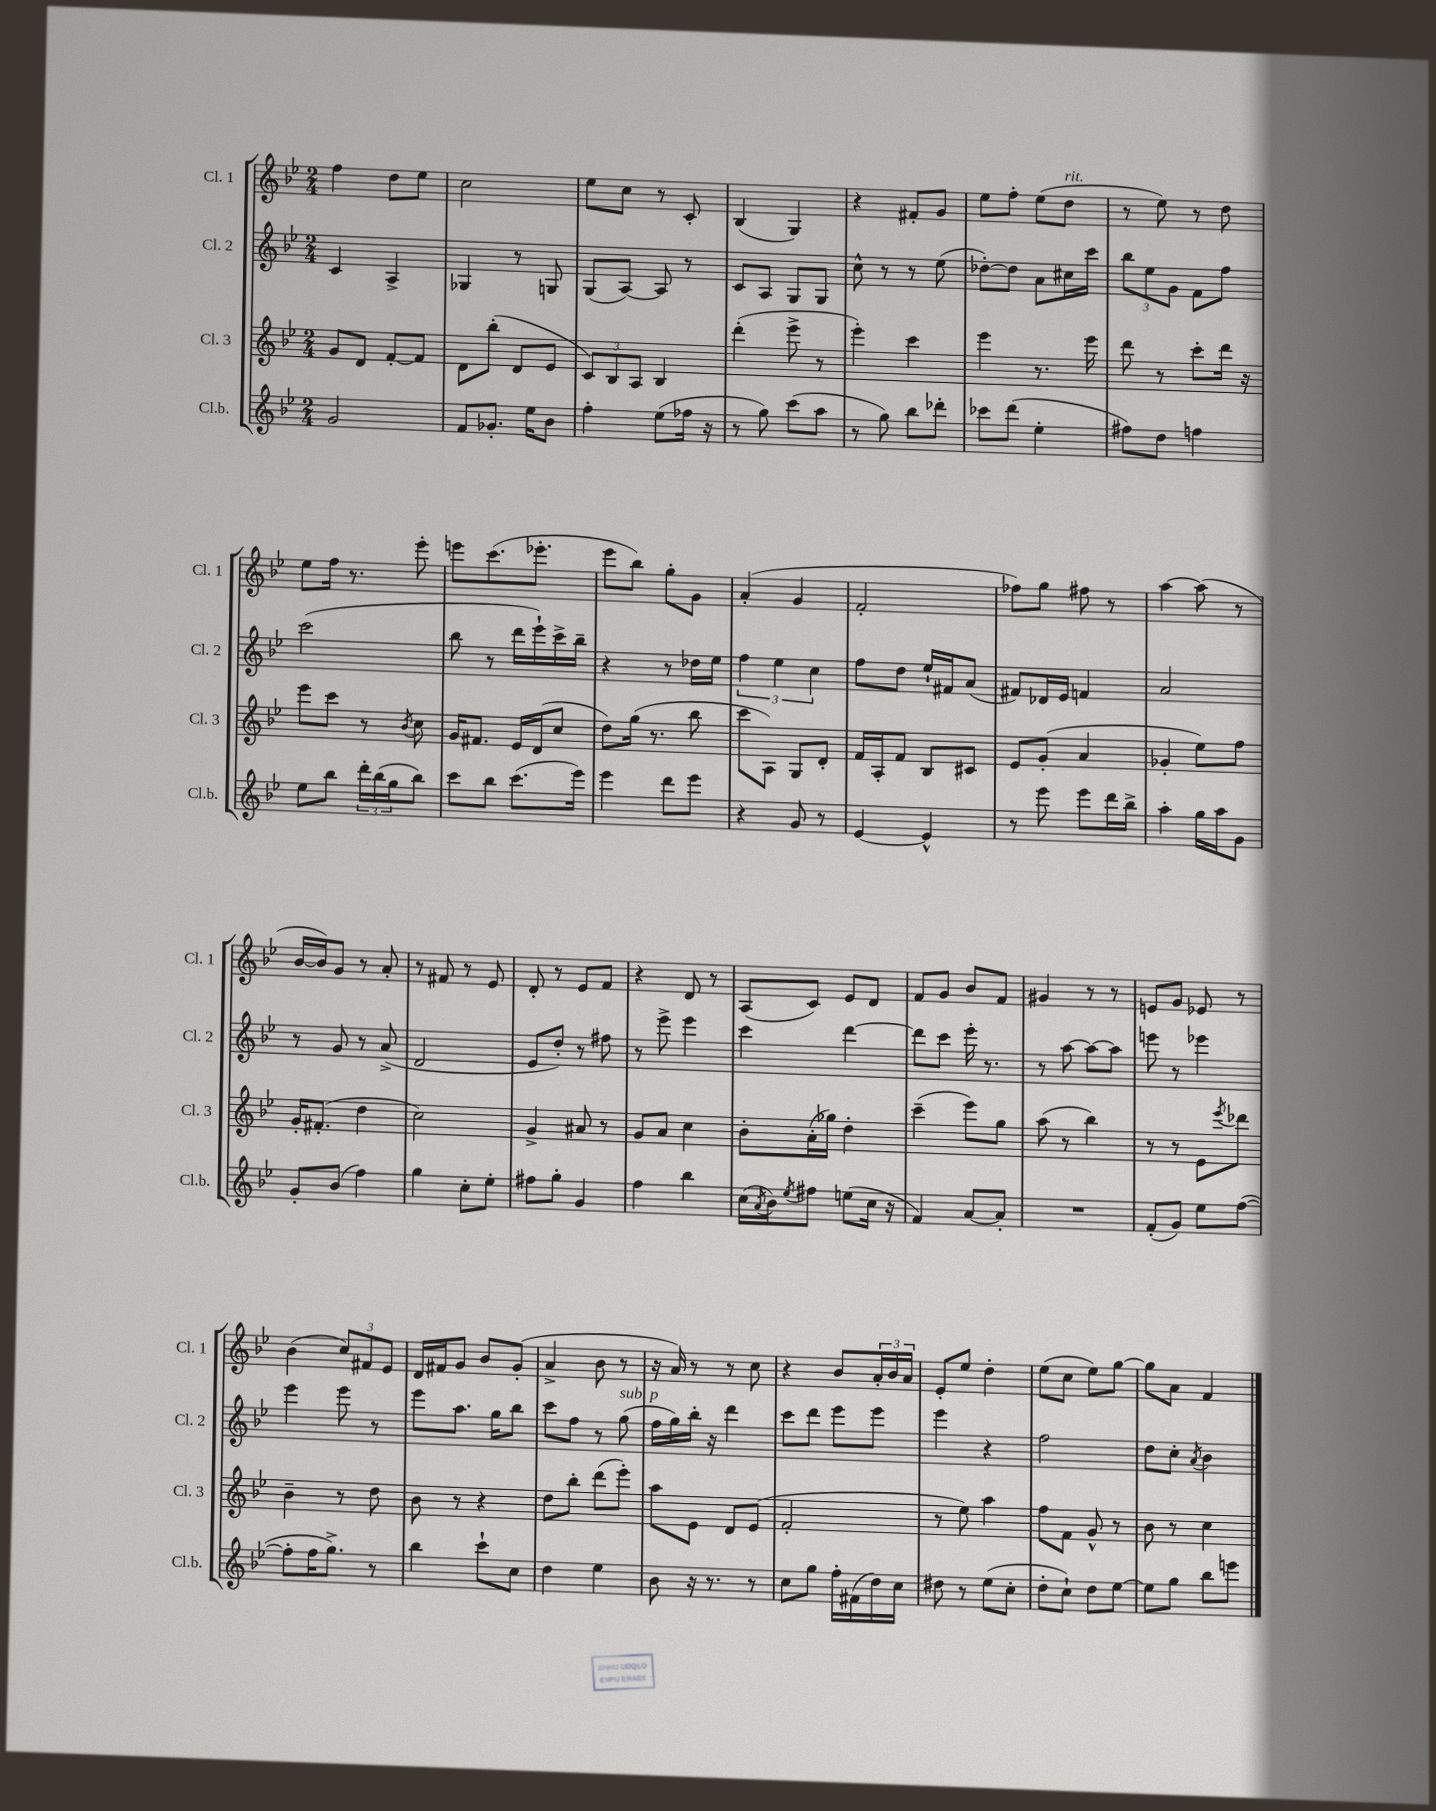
<<
\new StaffGroup <<
\new Staff = "s0" \with { instrumentName = "Cl. 1" shortInstrumentName = "Cl. 1" } {
    \clef treble \key bes \major \numericTimeSignature \time 2/4
    f''4 d''8 ees''8 |
    c''2 |
    ees''8 c''8 r8 c'8-. |
    bes4( g4) |
    r4 fis'8-. g'8 |
    ees''8 f''8-. ees''8( d''8^\markup { \italic "rit." } |
    r8 ees''8) r8 d''8 |
    ees''8 f''16 r8. ees'''8-. |
    e'''8 c'''8.( ees'''8.-. |
    ees'''8 bes''8) g''8-. g'8 |
    a'4-.( g'4 |
    f'2-. |
    fes''8) g''8 fis''8 r8 |
    a''4~ a''8( r8 |
    bes'16~ bes'16) g'8 r8 a'8-. |
    r8 fis'8 r8 ees'8 |
    d'8-. r8 ees'8 f'8 |
    r4 d'8 r8 |
    a8( c'8) ees'8 d'8 |
    f'8 g'8 bes'8 f'8 |
    gis'4 r8 r8 |
    e'8 g'8 ees'8 r8 |
    bes'4( \tuplet 3/2 { c''8) fis'8 ees'8 } |
    d'16 fis'16 g'8 bes'8 g'8-.( |
    a'4-> bes'8 r8 |
    r16 a'16) r8 r8 c''8 |
    r4 bes'8 \tuplet 3/2 { a'16-. bes'16 a'16 } |
    ees'8-. ees''8 d''4-. |
    ees''8( c''8 ees''8) g''8~ |
    g''8 a'8 f'4 \bar "|." |
}
\new Staff = "s1" \with { instrumentName = "Cl. 2" shortInstrumentName = "Cl. 2" } {
    \clef treble \key bes \major \numericTimeSignature \time 2/4
    c'4 a4-> |
    ges4 r8 g8 |
    g8( a8~) a8 r8 |
    c'8 a8 g8 g8 |
    c''8-^ r8 r8 ees''8( |
    des''8~-.) des''8 a'8 cis''16 c'''16 |
    \tuplet 3/2 { bes''8 ees''8 g'8 } f'8 f''8 |
    c'''2( |
    bes''8 r8 d'''16 ees'''16-!) c'''16-> bes''16-- |
    r4 r8 des''16 ees''16 |
    \tuplet 3/2 { f''4 ees''4 c''4 } |
    f''8 d''8 ees''16-! fis'16 a'8( |
    fis'8) des'16 ees'16 f'4 |
    a'2 |
    r8 g'8 r8 a'8->( |
    d'2 |
    ees'8 d''8-.) r8 fis''8 |
    r8 ees'''8-> ees'''4 |
    c'''4 d'''4~ |
    d'''8 c'''8 ees'''16-. r8. |
    r8 a''8~ a''8~ a''8 |
    e'''8 r8 ees'''4 |
    ees'''4 ees'''8 r8 |
    ees'''8 a''8. g''16 bes''8 |
    c'''8 f''8 r8 g''8^\markup { \italic "sub. p" }( |
    f''16 g''16) bes''16-. r16 d'''4 |
    c'''8 d'''8 ees'''8 ees'''8 |
    ees'''4 r4 |
    f''2 |
    d''8 c''8-. \acciaccatura { a'8 } bes'4 \bar "|." |
}
\new Staff = "s2" \with { instrumentName = "Cl. 3" shortInstrumentName = "Cl. 3" } {
    \clef treble \key bes \major \numericTimeSignature \time 2/4
    g'8 d'8 f'8~-. f'8 |
    d'8 bes''8-.( d'8 ees'8 |
    \tuplet 3/2 { c'8) bes8 a8 } bes4 |
    d'''4-.( ees'''8-> r8 |
    ees'''4-.) c'''4 |
    ees'''4 r8. ees'''16 |
    d'''8 r8 c'''8-. d'''16 r16 |
    ees'''8 c'''8 r8 \acciaccatura { bes'8 } c''8 |
    g'16 fis'8. ees'16 d'16( c''8 |
    d''8) g''16( r8. bes''8 |
    c'''8 a8) g8 d'8-. |
    f'16 a16-. f'8 bes8 cis'8 |
    ees'8 g'8-.( a'4 |
    ges'4-. ees''8) f''8 |
    g'16-. fis'8.-.( d''4 |
    c''2) |
    g'4-> ais'8 r8 |
    g'8 a'8 c''4 |
    bes'8-. a'16-.( ges''16) d''4-. |
    c'''4--( ees'''8) g''8 |
    a''8( r8 bes''4) |
    r8 r8 ees'8 \acciaccatura { ees'''8 } des'''8 |
    bes'4-- r8 d''8 |
    bes'8 r8 r4 |
    d''8 bes''8-. d'''8( ees'''8-.) |
    a''8 ees'8 d'8 ees'8( |
    f'2-. |
    r8 ees''8) a''4 |
    f''8 f'8 g'8-^ r8 |
    bes'8 r8 c''4 \bar "|." |
}
\new Staff = "s3" \with { instrumentName = "Cl.b." shortInstrumentName = "Cl.b." } {
    \clef treble \key bes \major \numericTimeSignature \time 2/4
    g'2 |
    f'8 ges'8.-. ees''16 bes'8 |
    f''4-. ees''8( fes''16 r16 |
    r8 g''8) c'''8( a''8 |
    r8 g''8) bes''8 des'''8-. |
    ces'''8 d'''8( ees''4-. |
    fis''8) d''8 f''4 |
    ees''8 bes''8 \tuplet 3/2 { d'''16-. bes''16( g''16 } bes''8) |
    c'''8 bes''8 c'''8.( ees'''16) |
    ees'''4 d'''8 ees'''8 |
    r4 g'8 r8 |
    ees'4~ ees'4-^ |
    r8 ees'''8 ees'''8 d'''16 bes''16-> |
    a''4-. g''16 a''16 g'8 |
    g'8-. bes'8( f''4) |
    g''4 c''8-. ees''8-. |
    fis''8 g''8-. g'4 |
    f''4 bes''4 |
    c''16( \acciaccatura { a'8 } bes'16) \acciaccatura { ees''8 } fis''8 e''8( c''16 r16 |
    f'4) a'8~ a'8-. |
    R2 |
    f'8-.( g'8) ees''8 f''8~( |
    f''8-. f''16 g''8.->) r8 |
    bes''4 c'''8-! c''8 |
    d''4 ees''4 |
    bes'8 r16 r8. r8 |
    c''8 g''8 f''16-. fis'16( d''16) c''16 |
    dis''8 r8 ees''8( c''8-. |
    d''8-. c''8-!) d''8 ees''8~ |
    ees''8 g''8 bes''8 e'''8 \bar "|." |
}
>>
>>
\layout { \context { \Score \remove "Bar_number_engraver" } }
